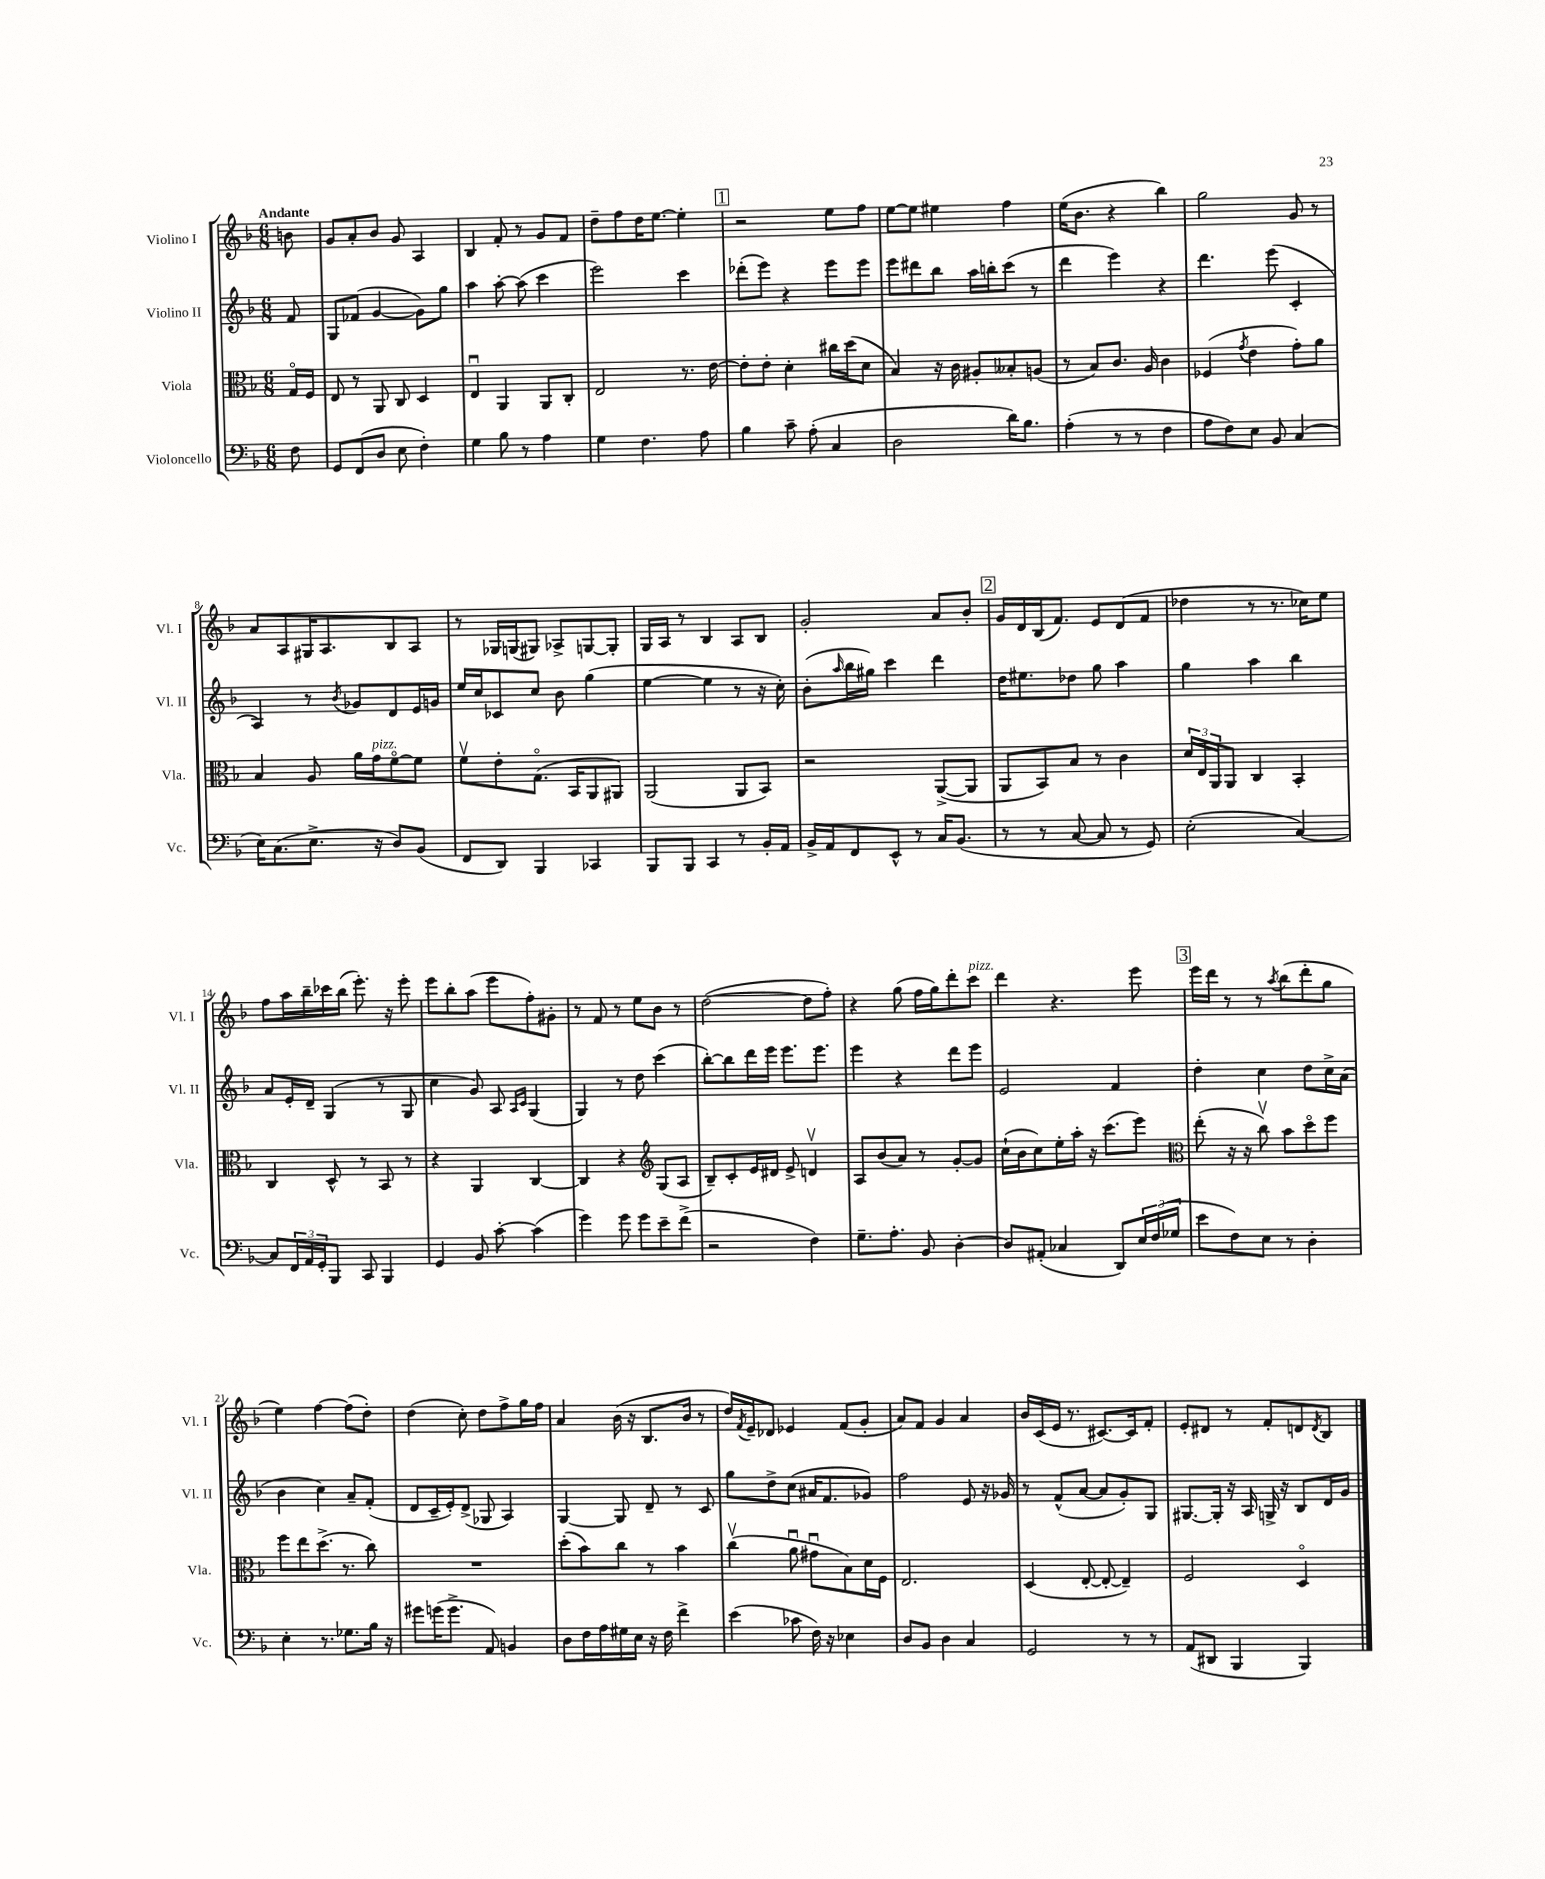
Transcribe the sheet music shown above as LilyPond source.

<<
\new StaffGroup <<
\new Staff = "s0" \with { instrumentName = "Violino I" shortInstrumentName = "Vl. I" } {
    \clef treble \key f \major \numericTimeSignature \time 6/8 \partial 8 \tempo "Andante"
    b'8 |
    g'8 a'8-. bes'8 g'8 a4 |
    bes4 f'8-. r8 g'8 f'8 |
    d''8-- f''8 d''16 e''8.~ e''4-. |
    \mark \markup { \box "1" } r2 e''8 f''8 |
    e''8~ e''8 eis''4 f''4 |
    e''16( bes'8. r4 bes''4) |
    g''2 g'8 r8 |
    a'8 a8 gis16 a8. bes8 a8 |
    r8 ges16 g16( gis8) aes8-> g8~ g8-. |
    g16 a16 r8 bes4 a8 bes8 |
    g'2-. a'8 bes'8-. |
    \mark \markup { \box "2" } g'16 d'16 bes16( f'8.) e'8 d'8( f'8 |
    des''4 r8 r8. ces''16) e''8 |
    f''8 a''16 bes''16-- ces'''16 bes''16( e'''8.-.) r16 e'''8-. |
    e'''8 bes''8-. a''8( e'''8 f''8-.) gis'8-. |
    r8 f'8 r8 e''8 bes'8 r8 |
    d''2~( d''8 f''8-.) |
    r4 g''8( f''16 g''16) d'''8-. c'''8^\markup { \italic "pizz." } |
    d'''4 r4. e'''8 |
    \mark \markup { \box "3" } e'''16 d'''16 r8 r8 \acciaccatura { a''8 } bes''8( d'''8-. g''8 |
    e''4) f''4~ f''8( d''8-.) |
    d''4( c''8-.) d''8 f''8-> g''16 f''16 |
    a'4 bes'16( r16 bes8. bes'16 r8 |
    d''16) \acciaccatura { f'8 } e'16-- des'8 ees'4 f'8( g'8-. |
    a'8) f'8 g'4 a'4 |
    bes'16 c'16( e'16 r8. cis'8.~) cis'16 f'8-. |
    e'8-. dis'8 r8 f'8-. d'8 \acciaccatura { d'8 } bes8 \bar "|." |
}
\new Staff = "s1" \with { instrumentName = "Violino II" shortInstrumentName = "Vl. II" } {
    \clef treble \key f \major \numericTimeSignature \time 6/8 \partial 8
    f'8 |
    g8 fes'8( g'4~ g'8) g''8 |
    a''4 a''8~-. a''8( c'''4 |
    e'''2) c'''4 |
    \mark \markup { \box "1" } des'''8-.( e'''8) r4 e'''8 e'''8 |
    e'''8 dis'''8 bes''8 a''16 b''16-. c'''8( r8 |
    d'''4 e'''4) r4 |
    d'''4. e'''8( c'4-. |
    a4) r8 \acciaccatura { bes'8 } ges'8 d'8 e'16 g'16 |
    e''16 c''16 ces'8 c''8 bes'8 g''4( |
    e''4~ e''4 r8 r16 c''16-.) |
    bes'8-.( \grace { a''16 } bes''16 gis''16) c'''4 d'''4 |
    \mark \markup { \box "2" } d''16 eis''8. des''8 g''8 a''4 |
    g''4 a''4 bes''4 |
    a'8 e'16-. d'16-- g4( r8 g8 |
    c''4 g'8) a8 \grace { a16 c'16 } g4( |
    g4) r8 d''8 c'''4( |
    bes''8~-.) bes''8 d'''16 e'''16 e'''8. e'''8. |
    e'''4 r4 d'''8 e'''8 |
    e'2 f'4 |
    \mark \markup { \box "3" } d''4-. c''4 d''8 c''16-> a'16( |
    bes'4 c''4) a'8-- f'8-.( |
    d'8 c'16-- e'16-.) d'8->( ges8 a4) |
    g4~ g8 d'8-- r8 c'8 |
    g''8 d''8-> c''8( ais'16 f'8. ges'8) |
    f''2 e'8 r16 ges'16 |
    r8 f'8-^( a'8~ a'8 g'8-.) g8 |
    gis8.~ gis16-. r16 a16 g16-> r16 bes8 d'16 g'16 \bar "|." |
}
\new Staff = "s2" \with { instrumentName = "Viola" shortInstrumentName = "Vla." } {
    \clef alto \key f \major \numericTimeSignature \time 6/8 \partial 8
    g16\flageolet f16 |
    e8 r8 a,8 c8 d4 |
    e4\downbow a,4 a,8 c8-. |
    e2 r8. e'16~ |
    \mark \markup { \box "1" } e'8-. e'8-. d'4-. cis''16 d''16( d'8 |
    bes4) r16 c'16 ais8-. beses8-. a8( |
    r8 bes8) c'8. a16 c'4 |
    fes4( \acciaccatura { g'8 } e'4 g'8-.) a'8 |
    bes4 a8 a'16 g'16^\markup { \italic "pizz." } f'8~\flageolet f'8 |
    f'8\upbow e'8-. g8.\flageolet( bes,16 a,8 ais,8) |
    a,2( a,8 bes,8) |
    r2 a,8~->( a,8 |
    \mark \markup { \box "2" } a,8 bes,8) bes8 r8 c'4 |
    \tuplet 3/2 { d'16 e16 a,16 } a,8 c4 bes,4-. |
    c4 d8-^ r8 bes,8 r8 |
    r4 a,4 c4~ |
    c4 r4 \clef treble g8( a8 |
    bes8--) c'8-. e'16 dis'16 e'8-> d'4\upbow |
    a8 bes'8( a'8) r8 g'8~-. g'8 |
    c''16-!( bes'16 c''8) e''16-. a''16-. r16 c'''8.( e'''8) |
    \mark \markup { \box "3" } \clef alto e''8-.( r16 r16 c''8\upbow) bes'8 d''8\flageolet f''8 |
    f''8 e''8 d''8.->( r8. c''8) |
    R2. |
    d''8-.( bes'8) c''8 r8 bes'4 |
    c''4\upbow( a'8\downbow gis'8\downbow bes8) d'16 f16 |
    e2. |
    d4( e8~-. e8~-. e4--) |
    f2 d4\flageolet \bar "|." |
}
\new Staff = "s3" \with { instrumentName = "Violoncello" shortInstrumentName = "Vc." } {
    \clef bass \key f \major \numericTimeSignature \time 6/8 \partial 8
    f8 |
    g,8 f,8( d8 e8 f4-.) |
    g4 bes8 r8 a4 |
    g4 f4. a8 |
    \mark \markup { \box "1" } bes4 c'8-- a8-.( c4 |
    d2 d'16) bes8. |
    a4-.( r8 r8 f4 |
    a8 f8) e8 bes,8 c4( |
    e16) c8.( e8.-> r16 d8) bes,8( |
    f,8 d,8) bes,,4 ces,4 |
    bes,,8 bes,,8 c,4 r8 bes,16-. a,16 |
    bes,16-> a,16 f,8 e,8-^ r8 c16 bes,8.( |
    \mark \markup { \box "2" } r8 r8 c8~ c8 r8 g,8) |
    e2-.( c4~) |
    c8 \tuplet 3/2 { f,16 a,16 g,16-. } bes,,8 c,8 bes,,4 |
    g,4 bes,8 c'8~-. c'4( |
    g'4) g'8 g'8 e'8-- f'8->( |
    r2 f4) |
    g8.-- a8.-. bes,8 d4~-. |
    d8 ais,8-.( ces4 d,8) \tuplet 3/2 { e16 f16( ges16 } |
    \mark \markup { \box "3" } e'8 f8) e8 r8 d4-. |
    e4-. r8. ges8. bes16 r16 |
    gis'8 g'16( g'8.-> a,8) b,4 |
    d8 f16 a16 gis16 e16 r16 f16 f'4-> |
    e'4( ces'8 f16) r16 ees4 |
    d8 bes,8 d4 c4 |
    g,2 r8 r8 |
    a,8( dis,8 bes,,4 bes,,4) \bar "|." |
}
>>
>>
